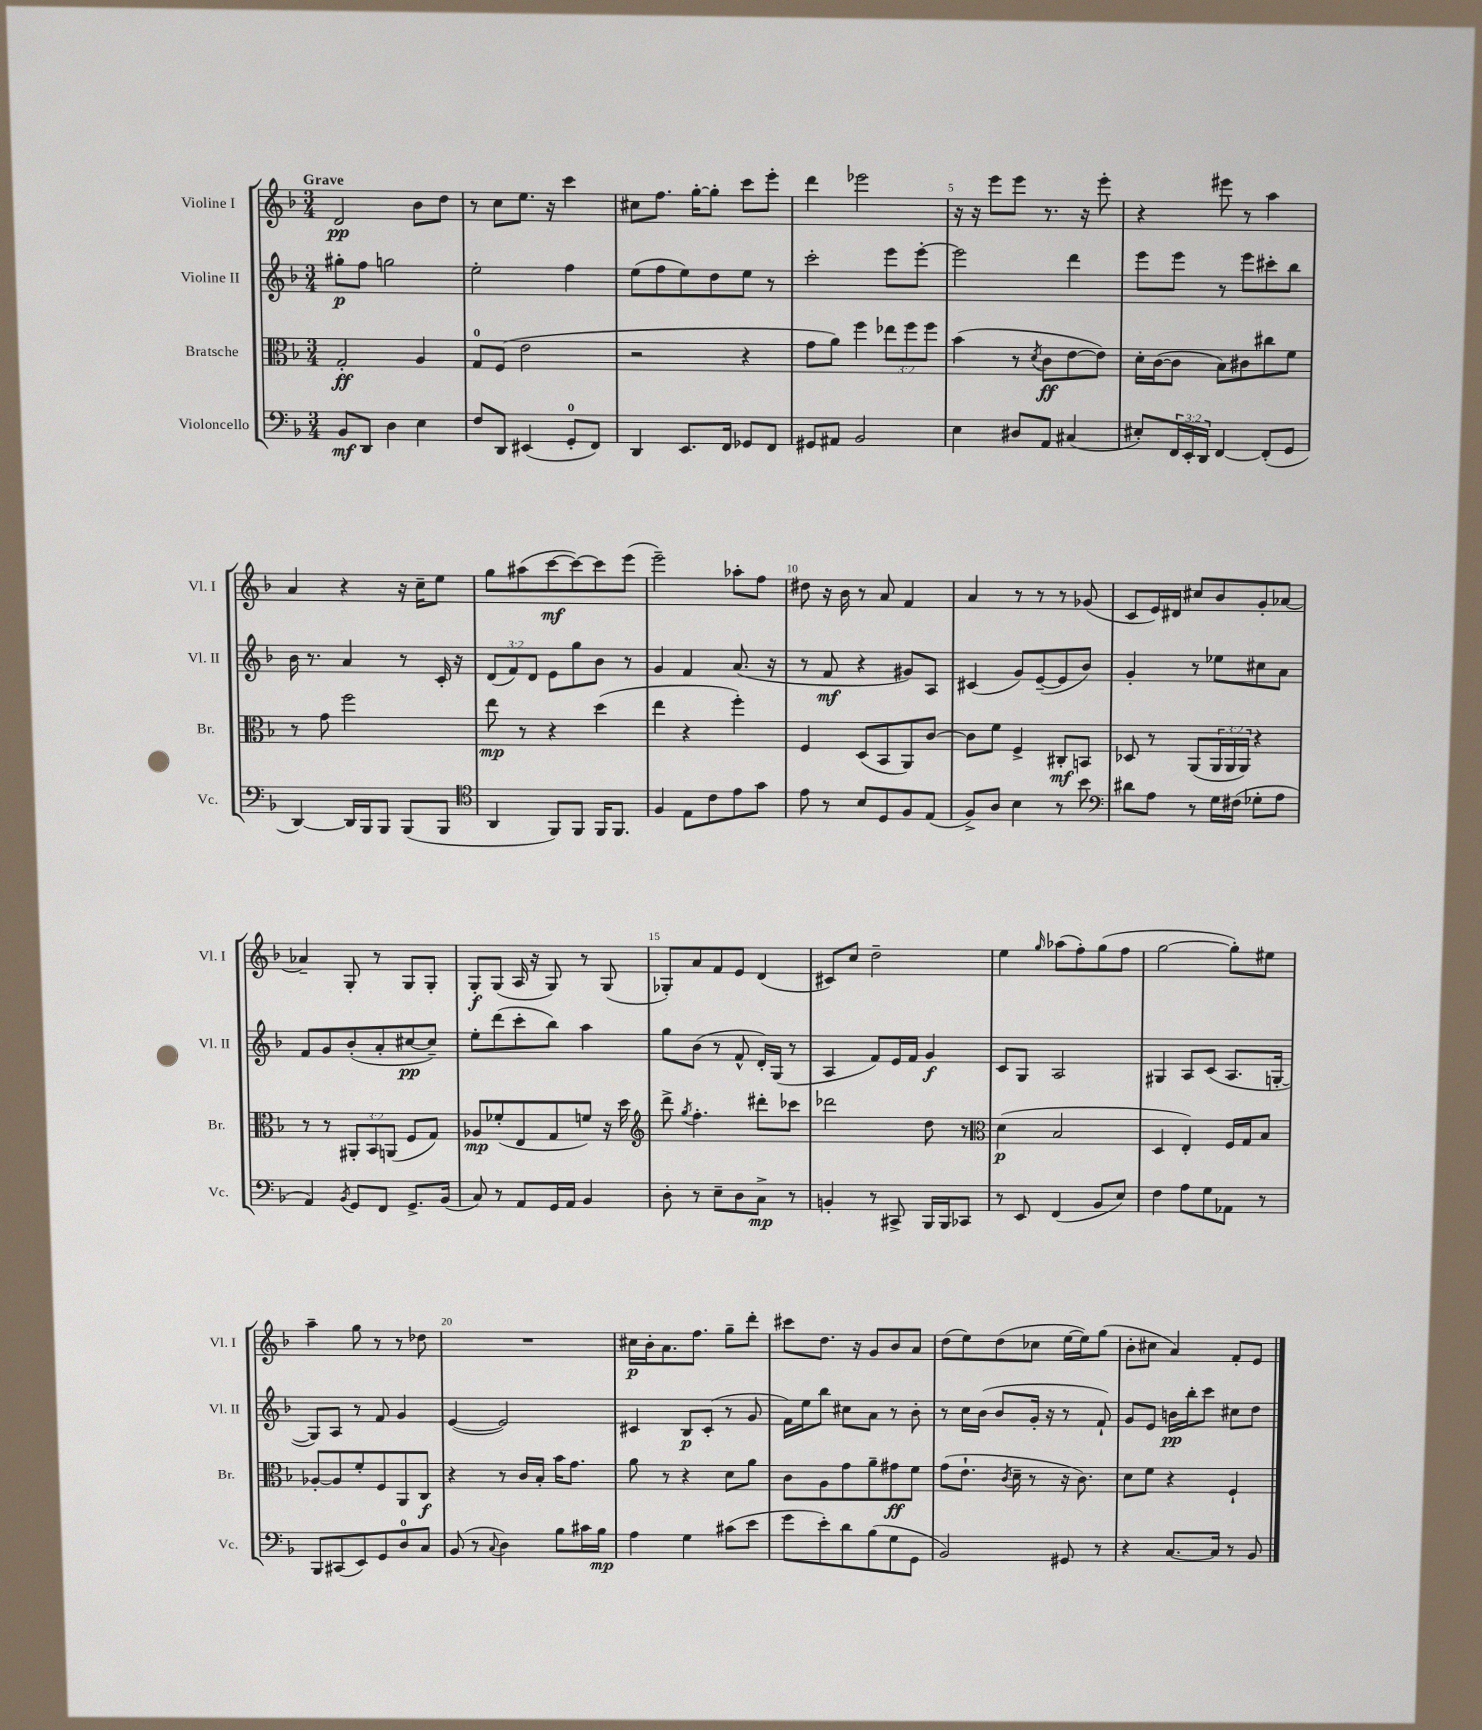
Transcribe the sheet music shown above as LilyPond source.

<<
\new StaffGroup <<
\new Staff = "s0" \with { instrumentName = "Violine I" shortInstrumentName = "Vl. I" } {
    \clef treble \key f \major \numericTimeSignature \time 3/4 \tempo "Grave"
    d'2\pp bes'8 d''8 |
    r8 c''8 e''8. r16 c'''4 |
    cis''8 f''8. g''16~-. g''8-. c'''8 e'''8-. |
    d'''4 ees'''2 |
    r16 r16 e'''8 e'''8 r8. r16 e'''8-. |
    r4 eis'''8 r8 a''4 |
    a'4 r4 r16 c''16-- e''8 |
    g''8 ais''8( c'''8~\mf c'''8~) c'''8 e'''8( |
    e'''2--) aes''8-. f''8 |
    dis''8 r16 bes'16 r8 a'8 f'4 |
    a'4 r8 r8 r8 ges'8( |
    c'8 e'16) dis'16 cis''8 bes'8 g'8-. aes'8~ |
    aes'4-- g8-. r8 g8 g8-. |
    g8-.\f g8( a16 r16 g8) r8 g8( |
    ges8-.) a'8 f'8 e'8 d'4( |
    cis'8) c''8 d''2-- |
    e''4 \grace { g''16 } aes''8( f''8-.) g''8( f''8 |
    g''2~ g''8-.) eis''8 |
    a''4-- g''8 r8 r8 des''8 |
    R2. |
    cis''16\p bes'16-. a'8. f''8. g''8-- d'''8-. |
    cis'''8 d''8. r16 g'8 bes'8 a'8 |
    d''8( e''8) d''8( ces''8 e''16~ e''16) g''8( |
    bes'8-. cis''8 a'4) f'8-. e'8 \bar "|." |
}
\new Staff = "s1" \with { instrumentName = "Violine II" shortInstrumentName = "Vl. II" } {
    \clef treble \key f \major \numericTimeSignature \time 3/4 \override Staff.TupletNumber.text = #tuplet-number::calc-fraction-text
    gis''8-.\p f''8 g''2 |
    e''2-. f''4 |
    e''8( f''8 e''8) d''8 e''8 r8 |
    c'''2-. e'''8 e'''8~-. |
    e'''2 d'''4 |
    e'''8 e'''8 r8 e'''8 cis'''8-. bes''8 |
    bes'16 r8. a'4 r8 c'16-. r16 |
    \tuplet 3/2 { d'8( f'8) d'8 } e'8 g''8 bes'8 r8 |
    g'4 f'4 a'8.( r16 |
    r8 f'8\mf r4 gis'8) a8 |
    cis'4( g'8) e'8~--( e'8 bes'8) |
    g'4-. r8 ees''8 cis''8 a'8 |
    f'8 g'8 bes'8-.( a'8-. cis''8~\pp cis''8--) |
    e''8-. d'''8( c'''8-. bes''8) a''4 |
    g''8 bes'8( r8 f'8-^ d'16-.) g16( r8 |
    a4 f'8) e'16 f'16 g'4\f |
    c'8 g8 a2 |
    gis4 a8 c'8( a8. g16~-. |
    g8) a8 r8 f'8 g'4 |
    e'4~( e'2) |
    cis'4 bes8\p cis'8-.( r8 g'8 |
    f'16) e''16 bes''8 cis''8 a'8 r8 bes'8-. |
    r8 c''16 bes'16( bes'8 g'16-. r16 r8 f'8-!) |
    g'8 e'8 b'16\pp bes''16-. c'''8 cis''8 d''8 \bar "|." |
}
\new Staff = "s2" \with { instrumentName = "Bratsche" shortInstrumentName = "Br." } {
    \clef alto \key f \major \numericTimeSignature \time 3/4 \override Staff.TupletNumber.text = #tuplet-number::calc-fraction-text
    g2-.\ff a4 |
    g8-0 f8( e'2 |
    r2 r4 |
    g'8 a'8) f''4 \tuplet 3/2 { ees''8 f''8 f''8 } |
    bes'4( r8 \acciaccatura { d'8 } c'8\ff e'8~ e'8) |
    d'16-. c'16~( c'8 bes8) cis'8 cis''8 f'8 |
    r8 g'8 f''2 |
    e''8\mp r8 r4 d''4( |
    e''4 r4 f''4-.) |
    f4 d8( bes,8 a,8) c'8~ |
    c'8 f'8 f4-> cis8-.\mf b,8 |
    des8 r8 a,8( \tuplet 3/2 { a,16 a,16 a,16) } r4 |
    r8 r8 \tuplet 3/2 { ais,8-. bes,8 a,8( } f8 g8) |
    aes8\mp fes'8-.( e8 g8 f'8) r16 d''16 |
    \clef treble d'''8-> \acciaccatura { g''8 } f''4.-. dis'''8-. ces'''8 |
    des'''2 d''8 r8 |
    \clef alto d'4\p( bes2 |
    d4 e4-.) f16 g16 bes8 |
    aes8~-. aes8 f'8-. f8 a,8 c8\f |
    r4 r8 c'16 bes16-. bes'16 g'8. |
    a'8 r8 r4 d'8 a'8 |
    c'8 a8 g'8 a'8-- gis'8\ff f'8 |
    g'8( e'8.-! \acciaccatura { c'8 } d'16-- r8 r16 c'8.) |
    d'8 f'8 r4 f4-! \bar "|." |
}
\new Staff = "s3" \with { instrumentName = "Violoncello" shortInstrumentName = "Vc." } {
    \clef bass \key f \major \numericTimeSignature \time 3/4 \override Staff.TupletNumber.text = #tuplet-number::calc-fraction-text
    bes,8\mf d,8 d4 e4 |
    f8 d,8 eis,4( g,8-0-. f,8) |
    d,4 e,8. f,16 ges,8 f,8 |
    gis,8 ais,8 bes,2 |
    e4 dis8 a,8 cis4( |
    eis8-.) \tuplet 3/2 { f,16 e,16-. d,16 } f,4~ f,8-.( g,8 |
    d,4~) d,16 bes,,16 bes,,8 bes,,8( bes,,8 |
    \clef tenor a,4 f,8) f,8 f,16 f,8. |
    f4 e8 c'8 e'8 g'8 |
    e'8 r8 bes8 d8 f8 e8( |
    f8->) a8 bes4 r8 bes'8 |
    \clef bass dis'8 a8 r8 g16 fis16( ges8-. a8 |
    a,4) \acciaccatura { bes,8 } g,8 f,8 g,8.-> bes,16( |
    c8) r8 a,8 g,16 a,16 bes,4 |
    d8-. r8 e8-- d8 c8->\mp r8 |
    b,4-. r8 cis,8-> bes,,16 bes,,16 ces,8 |
    r8 e,8 f,4( bes,8 e8) |
    f4 a8 g8 aes,8 r8 |
    bes,,8 cis,8( e,8) g,8 d8-0 c8 |
    bes,8( r8 \appoggiatura { c8 } d4) bes8 cis'16 bes16\mp |
    a4 g4 cis'8( e'8 |
    g'8 e'8-.) d'8 bes8( g8 g,8 |
    bes,2) gis,8 r8 |
    r4 c8.~ c16 r8 bes,8 \bar "|." |
}
>>
>>
\layout { \context { \Score \override BarNumber.break-visibility = ##(#f #t #t) barNumberVisibility = #(every-nth-bar-number-visible 5) } }
